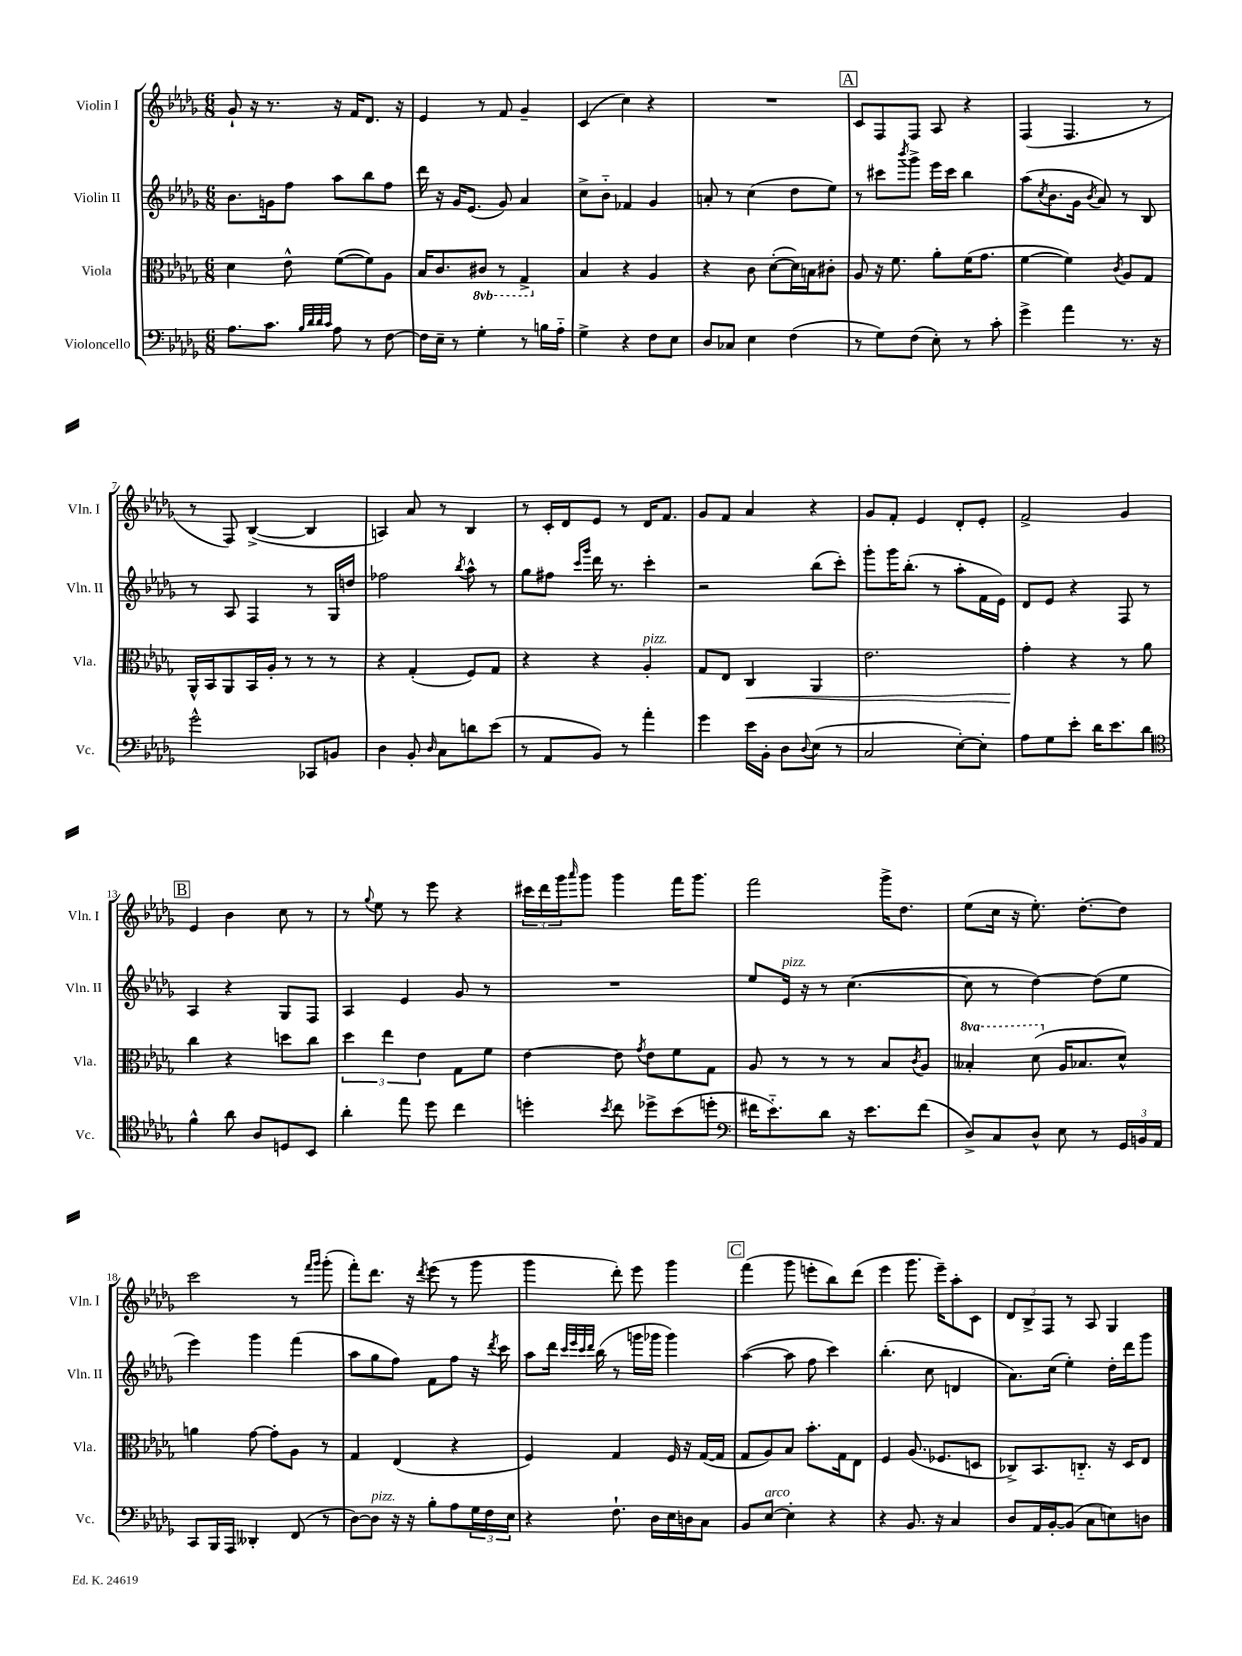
<<
\new StaffGroup <<
\new Staff = "s0" \with { instrumentName = "Violin I" shortInstrumentName = "Vln. I" } {
    \clef treble \key des \major \numericTimeSignature \time 6/8
    ges'8-! r16 r8. r16 f'16 des'8. r16 |
    ees'4 r8 f'8 ges'4-- |
    c'4( c''4) r4 |
    R2. |
    \mark \markup { \box "A" } c'8 f8 f8 aes8 r4 |
    f4( f4. r8 |
    r8 f8) bes4~->( bes4 |
    a4) aes'8 r8 bes4 |
    r8 c'16-. des'16 ees'8 r8 des'16 f'8. |
    ges'8 f'8 aes'4 r4 |
    ges'8 f'8-. ees'4 des'8-. ees'8-. |
    f'2-> ges'4 |
    \mark \markup { \box "B" } ees'4 bes'4 c''8 r8 |
    r8 \appoggiatura { ges''8 } ees''8 r8 ees'''8 r4 |
    \tuplet 3/2 { cis'''16 des'''16 ges'''16 } \grace { aes'''16 } ges'''8 ges'''4 f'''16 ges'''8. |
    f'''2 ges'''16-> des''8. |
    ees''8( c''16 r16 ees''8.-.) des''8.~-. des''8 |
    c'''2 r8 \grace { f'''16 ges'''16 } ges'''8-.( |
    f'''8-.) des'''8. r16 \acciaccatura { des'''8 } ees'''8( r8 ges'''8 |
    ges'''4 des'''8-.) ees'''8 ges'''4 |
    \mark \markup { \box "C" } f'''4( ges'''8 e'''8-. bes''8) des'''8( |
    ees'''4 ges'''8. ees'''16--) aes''8-. c'8 |
    \tuplet 3/2 { des'8 bes8-> f8 } r8 aes8 ges4 \bar "|." |
}
\new Staff = "s1" \with { instrumentName = "Violin II" shortInstrumentName = "Vln. II" } {
    \clef treble \key des \major \numericTimeSignature \time 6/8
    bes'8. g'16 f''8 aes''8 bes''8 f''8 |
    des'''16 r16 ges'16 ees'8.( ges'8) aes'4 |
    c''8-> bes'8-_ fes'4 ges'4 |
    a'8-. r8 c''4( des''8 ees''8) |
    \mark \markup { \box "A" } r8 cis'''8 \acciaccatura { bes'''8 } ges'''8-> ees'''16 cis'''16 bes''4 |
    aes''8( \acciaccatura { c''8 } bes'8. ges'16 \acciaccatura { bes'8 } aes'8) r8 bes8 |
    r8 aes8 f4 r8 ges16 d''16 |
    fes''2 \acciaccatura { bes''8 } aes''8-^ r8 |
    ges''8 fis''8 \grace { c'''16 ges'''16 } des'''16 r8. c'''4-. |
    r2 bes''8( c'''8-.) |
    ges'''8-. ges'''16 bes''8.-.( r8 aes''8-. f'16 ees'16) |
    des'8 ees'8 r4 f8 r8 |
    \mark \markup { \box "B" } aes4 r4 ges8 f8 |
    aes4 ees'4 ges'8 r8 |
    R2. |
    ees''8 ees'16^\markup { \italic "pizz." } r16 r8 c''4.~( |
    c''8 r8 des''4~) des''8( ees''8 |
    ees'''4) ges'''4 f'''4( |
    aes''8 ges''8 f''8) f'8 f''8 r16 \acciaccatura { des'''8 } c'''16 |
    aes''8 des'''16 \grace { c'''32 ees'''32 c'''32 des'''32 } bes''16( r8 g'''16 ges'''16 ges'''4) |
    \mark \markup { \box "C" } aes''4~( aes''8 f''8 c'''4) |
    bes''4.-.( c''8 d'4 |
    aes'8.) c''16( ees''4-.) des''16-. des'''16 ges'''8 \bar "|." |
}
\new Staff = "s2" \with { instrumentName = "Viola" shortInstrumentName = "Vla." } {
    \clef alto \key des \major \numericTimeSignature \time 6/8 \set Staff.ottavationMarkups = #ottavation-simple-ordinals
    des'4 ees'8-^ f'8~( f'8) aes8 |
    bes16 c'8. \ottava #-1 cis8 r8 ges,4-> \ottava #0 |
    bes4 r4 aes4 |
    r4 c'8 des'8~-.( des'16) b16 cis'8-. |
    \mark \markup { \box "A" } aes8 r16 f'8. aes'8-. f'16( ges'8. |
    f'4~ f'4) \acciaccatura { c'8 } aes8 ges8 |
    aes,16-^ bes,16 aes,8 bes,16 aes16-. r8 r8 r8 |
    r4 ges4-.( f8) ges8 |
    r4 r4 aes4-.^\markup { \italic "pizz." } |
    ges8 ees8 c4\< aes,4 |
    ees'2. |
    ges'4-.\! r4 r8 aes'8 |
    \mark \markup { \box "B" } c''4 r4 d''8 c''8 |
    \tuplet 3/2 { des''4 ees''4 ees'4 } ges8 f'8 |
    ees'4~ ees'8 \acciaccatura { ges'8 } ees'8 f'8 ges8 |
    aes8 r8 r8 r8 bes8 \acciaccatura { c'8 } aes8 |
    \ottava #1 beses'4-. des''8( \ottava #0 aes16 bes!8. des'8-^) |
    a'4 ges'8~ ges'8-. aes8 r8 |
    ges4 ees4( r4 |
    f4) ges4 f16 r16 ges16~( ges16 |
    \mark \markup { \box "C" } ges8 aes8) bes8 bes'8.-. ges16 ees8 |
    f4 aes8.( fes8. d8 |
    ces8->) bes,8. c8.-_ r16 des16 ees8 \bar "|." |
}
\new Staff = "s3" \with { instrumentName = "Violoncello" shortInstrumentName = "Vc." } {
    \clef bass \key des \major \numericTimeSignature \time 6/8
    aes8. c'8. \grace { bes32 des'32 des'32 c'32 } aes8 r8 f8~ |
    f16 ees16-- r8 ges4-. r8 b16 aes16-_ |
    ges4-> r4 f8 ees8 |
    des8 ces8 ees4 f4( |
    \mark \markup { \box "A" } r8 ges8) f8( ees8-.) r8 c'8-. |
    ges'4-> aes'4 r8. r16 |
    ges'2-^ ces,8 b,8 |
    des4 bes,8-. \grace { des16 } c8 d'8 ees'8( |
    r8 aes,8 bes,8) r8 aes'4-. |
    ges'4 ees'16 bes,16-. des8 \appoggiatura { des8 } ees8( r8 |
    c2 ees8~-.) ees8-. |
    aes8 ges8 ees'8-. des'16 ees'8. des'8 |
    \mark \markup { \box "B" } \clef tenor f'4-^ aes'8 aes8 d8 bes,8 |
    aes'4-. ees''8 des''8 c''4 |
    d''4-. \acciaccatura { bes'8 } c''8 des''8-> bes'8( d''8-. |
    \clef bass fis'16 ees'8.-_) des'8 r16 ees'8. fis'8( |
    des8->) c8 des8-^ ees8 r8 \tuplet 3/2 { ges,16 b,16 aes,16 } |
    c,8 bes,,16 aes,,16 deses,4-. f,8( r8 |
    des8~) des8^\markup { \italic "pizz." } r16 r16 bes8-. aes8 \tuplet 3/2 { ges16 f16 ees16 } |
    r4 f8.-! des16 ees16 d16 c8 |
    \mark \markup { \box "C" } bes,8 ees8~^\markup { \italic "arco" } ees4-. r4 |
    r4 bes,8. r16 c4 |
    des8 aes,16 bes,16~-. bes,8( c8 e8) d8 \bar "|." |
}
>>
>>
